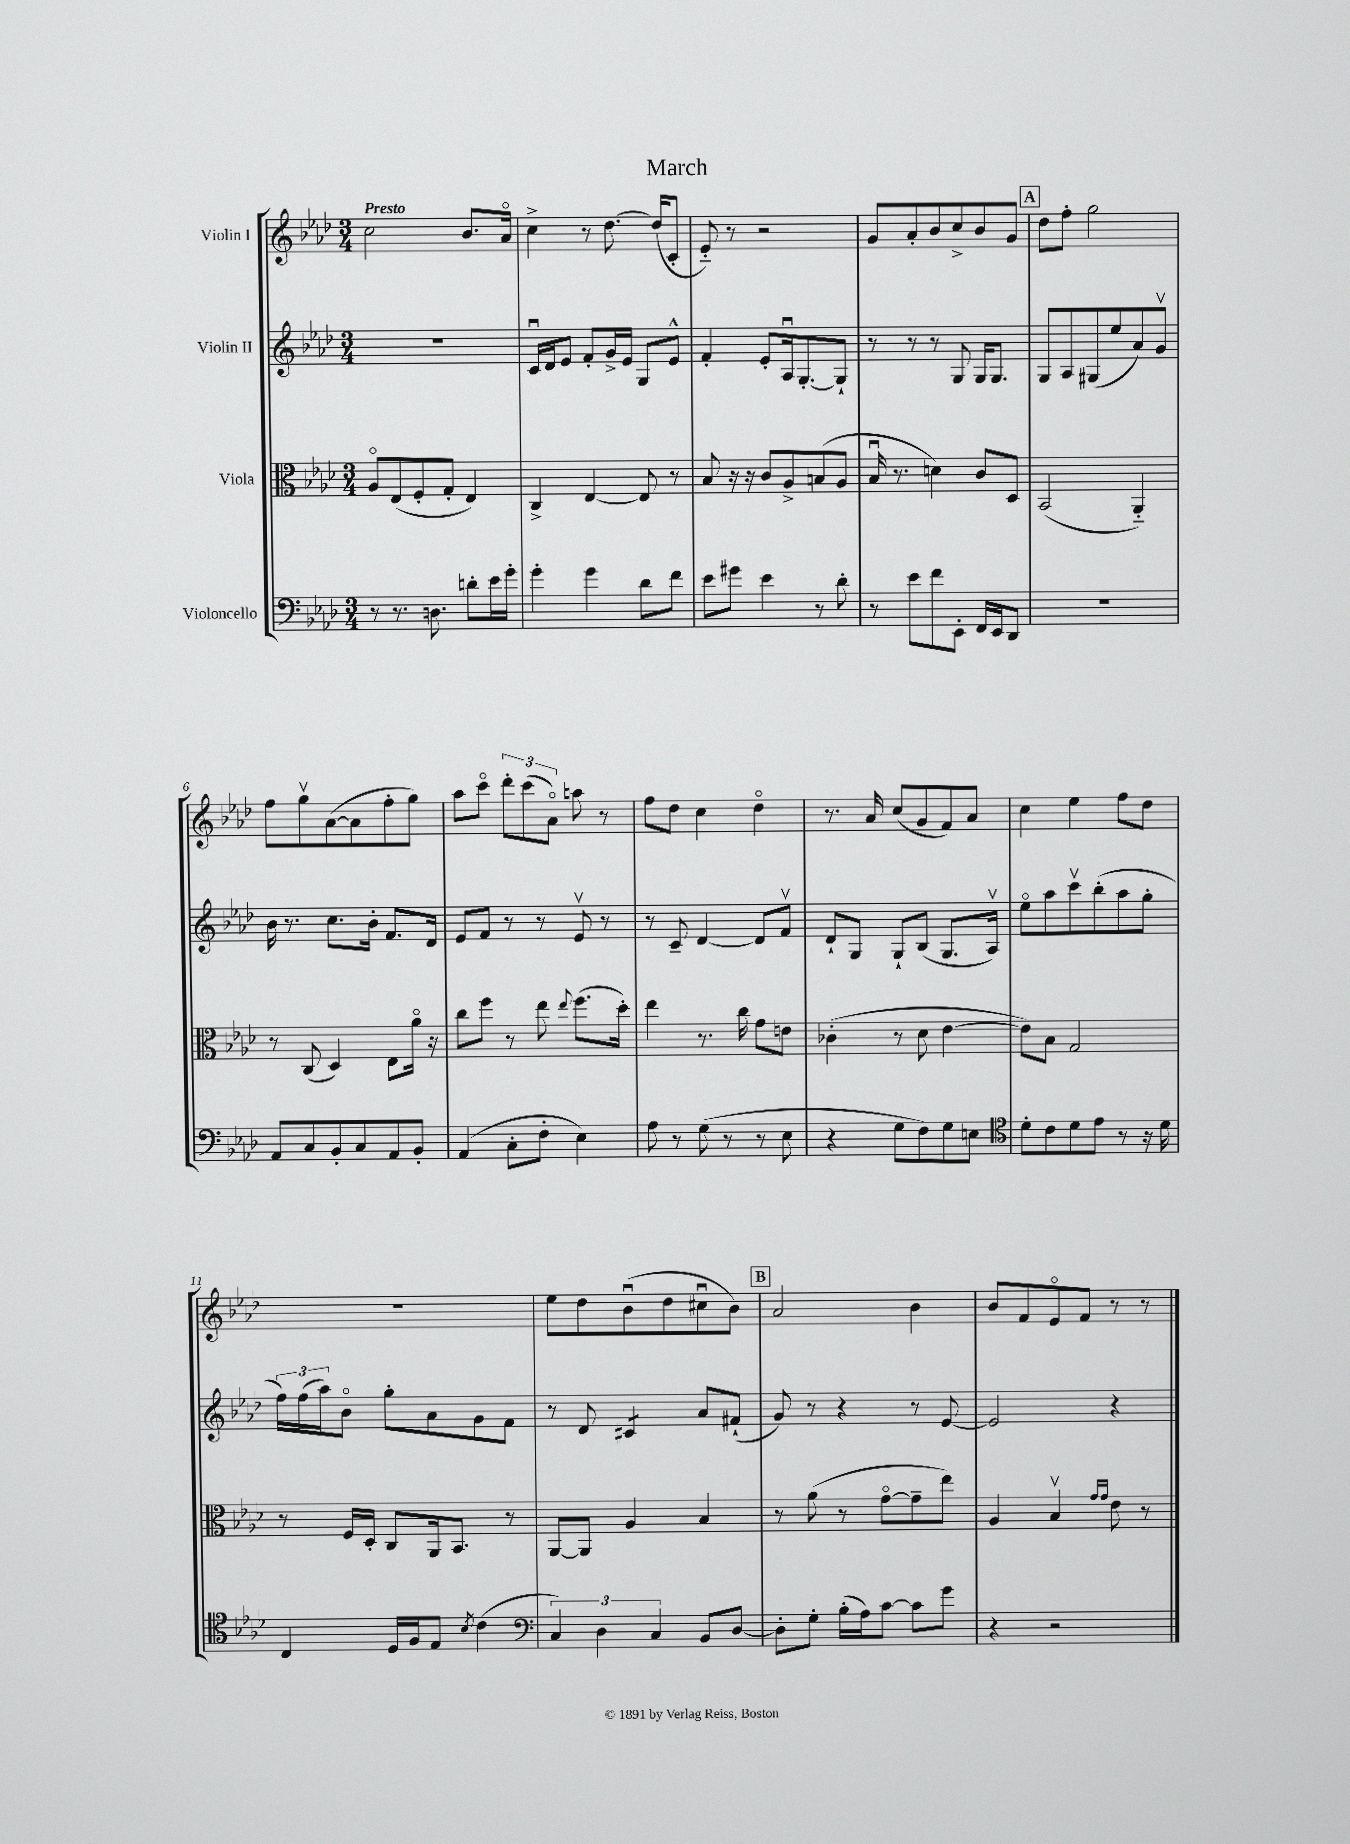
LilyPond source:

\header { title = "March" }
<<
\new StaffGroup <<
\new Staff = "s0" \with { instrumentName = "Violin I" } {
    \clef treble \key aes \major \numericTimeSignature \time 3/4 \tempo "Presto"
    c''2 bes'8. aes'16\flageolet |
    c''4-> r8 des''8.~ des''16( c'8-. |
    ees'8-_) r8 r2 |
    g'8 aes'8-. bes'8 c''8-> bes'8 g'8 |
    \mark \markup { \box "A" } des''8 f''8-. g''2 |
    f''8 g''8\upbow aes'8~( aes'8 f''8-. g''8) |
    aes''8 c'''8\flageolet \tuplet 3/2 { des'''8-. c'''8( aes'8\flageolet) } a''8 r8 |
    f''8 des''8 c''4 des''4\flageolet |
    r8. aes'16 c''8( g'8 f'8) aes'8 |
    c''4 ees''4 f''8 des''8 |
    R2. |
    ees''8 des''8 bes'8\downbow( des''8 cis''8\downbow bes'8) |
    \mark \markup { \box "B" } aes'2 bes'4 |
    bes'8 f'8 ees'8\flageolet f'8 r8 r8 \bar "|." |
}
\new Staff = "s1" \with { instrumentName = "Violin II" } {
    \clef treble \key aes \major \numericTimeSignature \time 3/4
    R2. |
    c'16\downbow des'16 ees'8 f'8-. g'16-> ees'16 g8 ees'8-^ |
    f'4-. ees'8-. aes16\downbow g8.~-. g8-! |
    r8 r8 r8 g8 g16 g8. |
    \mark \markup { \box "A" } g8 aes8 gis8( ees''8 aes'8) g'8\upbow |
    bes'16 r8. c''8. bes'16-. f'8. des'16 |
    ees'8 f'8 r8 r8 ees'8\upbow r8 |
    r8 c'8-- des'4~ des'8 f'8\upbow |
    des'8-! g8 g8-! bes8( g8. aes16\upbow) |
    ees''8\flageolet aes''8 c'''8\upbow bes''8-.( aes''8 g''8-. |
    \tuplet 3/2 { f''16) f''16( aes''16) } bes'8\flageolet g''8-. aes'8 g'8 f'8 |
    r8 des'8 cis'4:8 aes'8 fis'8-!( |
    \mark \markup { \box "B" } g'8) r8 r4 r8 ees'8~ |
    ees'2 r4 \bar "|." |
}
\new Staff = "s2" \with { instrumentName = "Viola" } {
    \clef alto \key aes \major \numericTimeSignature \time 3/4
    aes8\flageolet ees8( f8-. g8-. ees4) |
    c4-> ees4~ ees8 r8 |
    bes8 r16 r16 c'8 aes8-> b8( aes8 |
    bes16\downbow r8. d'4) c'8 des8 |
    \mark \markup { \box "A" } bes,2( aes,4-_) |
    r8 c8( des4) ees8 aes'16\flageolet r16 |
    c''8 f''8 r8 ees''8 \appoggiatura { ees''8 } f''8.( des''16-.) |
    ees''4 r8. c''16 g'8 e'8 |
    ces'4-.( r8 des'8 ees'4~ |
    ees'8) bes8 g2 |
    r8 f16 des16-. c8 aes,16 bes,8. r8 |
    aes,8~ aes,8 aes4 bes4 |
    \mark \markup { \box "B" } r8 aes'8( r8 g'8~\flageolet g'8-- ees''8) |
    aes4 bes4\upbow \grace { g'16 g'16 } ees'8 r8 \bar "|." |
}
\new Staff = "s3" \with { instrumentName = "Violoncello" } {
    \clef bass \key aes \major \numericTimeSignature \time 3/4
    r8 r8. d8. d'8-. ees'16 g'16-. |
    g'4-. g'4 des'8 f'8 |
    ees'8 gis'8 ees'4 r8 des'8-. |
    r8 ees'8 f'8 ees,8-. f,16 ees,16 des,8 |
    \mark \markup { \box "A" } R2. |
    aes,8 c8 bes,8-. c8 aes,8 bes,8-. |
    aes,4( c8-. f8-. ees4) |
    aes8 r8 g8( r8 r8 ees8 |
    r4 g8 f8) g8 e8 |
    \clef tenor des'8-. c'8 des'8 ees'8 r8 r16 des'16 |
    c4 des16 f16 ees8 \acciaccatura { bes8 } c'4( |
    \clef bass \tuplet 3/2 { c4) des4 c4 } bes,8 des8~ |
    \mark \markup { \box "B" } des8-. g8-. bes16-.( aes16) c'8~ c'8 g'8 |
    r4 r2 \bar "|." |
}
>>
>>
